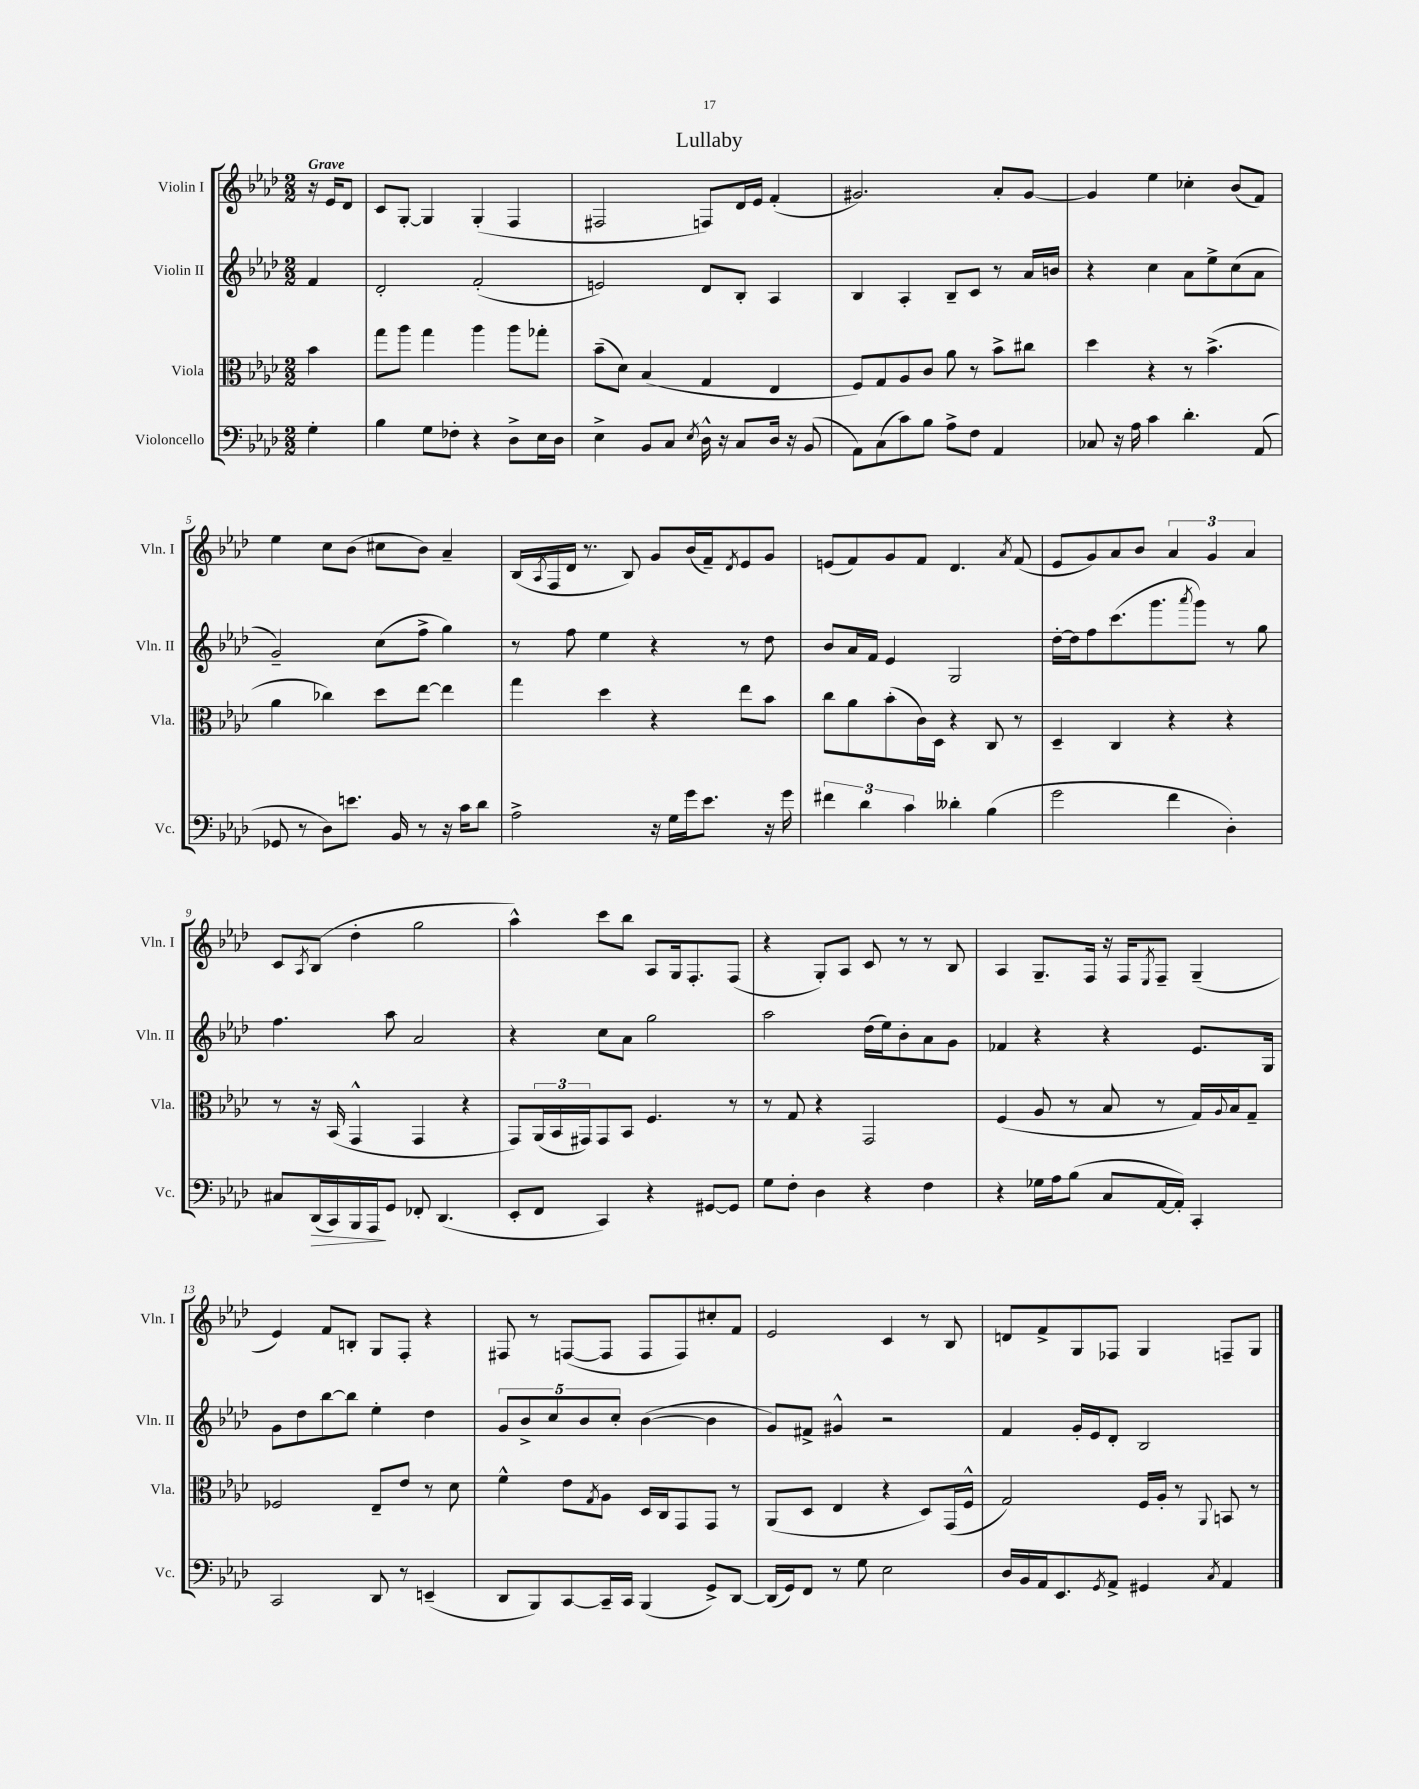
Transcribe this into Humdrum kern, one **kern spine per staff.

**kern	**kern	**kern	**kern
*staff4	*staff3	*staff2	*staff1
*clefF4	*clefC3	*clefG2	*clefG2
*k[b-e-a-d-]	*k[b-e-a-d-]	*k[b-e-a-d-]	*k[b-e-a-d-]
*M2/2	*M2/2	*M2/2	*M2/2
4G'\	4b-\	4f/	16r
.	.	.	16e-/LK
.	.	.	8d-/J
=	=	=	=
4B-\	8gg\L	2d-'/	8c/L
.	8aa-\J	.	[8G'/J
8G\L	4gg\	.	4G/]
8F-'\J	.	.	.
4r	4aa-\	(2f'/	(4G'/
8D-^\L	8aa-\L	.	4F/
16E-\L	8gg-'\J	.	.
16D-\JJ	.	.	.
=	=	=	=
4E-^\	(8b-~\L	2e/)	2F#/
.	8d-\J)	.	.
8BB-/L	(4B-/	.	.
8C/J	.	.	.
8qE-/	.	.	.
16D-^^\	4G/	8d-/L	8F/L)
16r	.	.	.
8C/L	.	8B-'/J	16d-/L
.	.	.	16e-/JJ
16D-/Jk	4E-/	4A-/	(4f'/
16r	.	.	.
(8BB-/	.	.	.
=	=	=	=
8AA-\L)	8F/L)	4B-/	2.g#/)
(8C\	8G/	.	.
8c\)	8A-/	4A-'/	.
8B-\J	8c/J	.	.
8A-^\L	8a-\	8B-~/L	.
8F\J	8r	8c/J	.
4AA-/	8b-^\L	8r	8a-'/L
.	8cc#\J	16a-/LL	[8g#/J
.	.	16b/JJ	.
=	=	=	=
8C-/	4dd-\	4r	4g#/]
16r	.	.	.
16A-\	.	.	.
4c\	4r	4cc\	4ee-\
4.d-'\	8r	8a-\L	4cc-'\
.	(4.b-^\	8ee-^\	.
.	.	(8cc\	(8b-/L
(8AA-/	.	8a-\J	8f/J)
=	=	=	=
8GG-/	4a-\	2g~/)	4ee-\
8r	.	.	.
8D-\L)	4cc-\)	.	8cc\L
8.e\J	.	.	(8b-\J
.	8dd-\L	(8cc\L	8cc#\L
16BB-/	.	.	.
8r	[8ee-\J	8ff^\J	8b-\J)
16r	4ee-\]	4gg\)	4a-~/
16c\LK	.	.	.
8d-\J	.	.	.
=	=	=	=
2A-^\	4gg\	8r	(16B-/LL
.	.	.	8qA-/
.	.	.	16F/
.	.	8ff\	16d-/JJ
.	.	.	8.r
.	4dd-\	4ee-\	.
.	.	.	8B-/)
16r	4r	4r	8g/L
16G\LL	.	.	.
16g\J	.	.	(16b-/L
8.e-\J	.	.	16f~/J)
.	.	.	8qd-/
.	8ee-\L	8r	8e-/
16r	8b-\J	8dd-\	8g/J
16g\	.	.	.
=	=	=	=
6f#\	8cc\L	8b-/L	(8e/L
.	8a-\	16a-/L	8f/)
6d-\	.	.	.
.	.	16f/JJ	.
.	(8b-'\	4e-/	8g/
6c\	.	.	.
.	16c\L)	.	8f/J
.	16D-\JJ	.	.
4d--'\	4r	2G/	4.d-/
(4B-\	8C/	.	.
.	.	.	8qa-/
.	8r	.	(8f/
=	=	=	=
2g\	4D-~/	[16dd-'\LL	8e-/L
.	.	16dd-\]J	.
.	.	8ff\	8g/)
.	4C/	(8.ccc\	8a-/
.	.	.	8b-/J
.	.	8.ggg\	.
4f\	4r	.	6a-/
.	.	8qaaa-/	.
.	.	8ggg\J)	.
.	.	.	6g/
4D-'\)	4r	8r	.
.	.	.	6a-/
.	.	8gg\	.
=	=	=	=
8C#/L	8r	4.ff\	8c/L
.	.	.	8qA-/
(16DD-/L	16r	.	(8B-/J
16CC/)	(16BB-/	.	.
16BBB-/	4GG^^/	.	4dd-'\
16AAA-/J	.	.	.
8GG/J	.	8aa-\	.
8FF-'/	4GG/	2a-/	2gg\
(4.DD-/	.	.	.
.	4r	.	.
=	=	=	=
8EE-'/L	8GG/L)	4r	4aa-^^\)
8FF/J	(24AA-/L	.	.
.	24BB-/	.	.
.	24GG#/J)	.	.
4CC/)	8GG#/	8cc\L	8ccc\L
.	8BB-/J	8a-\J	8bb-\J
4r	4.F/	2gg\	8A-/L
.	.	.	16G/k
.	.	.	8.F'/
[8GG#/L	.	.	.
8GG#/]J	8r	.	(8F/J
=	=	=	=
8G\L	8r	2aa-\	4r
8F'\J	8G/	.	.
4D-\	4r	.	8G'/L)
.	.	.	8A-/J
4r	2GG/	(16dd-\LL	8c/
.	.	16ee-\J)	.
.	.	8b-'\	8r
4F\	.	8a-\	8r
.	.	8g\J	8B-/
=	=	=	=
4r	(4F/	4f-/	4A-/
16G-\LL	8A-/	4r	8.G~/L
16A-\J	.	.	.
(8B-\J	8r	.	.
.	.	.	16F/Jk
8C/L	8B-/	4r	16r
.	.	.	16F/LK
.	.	.	8qE-/
[16AA-/L	8r	.	8F~/J
16AA-'/]JJ)	.	.	.
4CC'/	16G/LL)	8.e-/L	(4G~/
.	8qqA-/	.	.
.	16B-/J	.	.
.	8G~/J	.	.
.	.	16G/Jk	.
=	=	=	=
2CC/	2F-/	8g\L	4e-/)
.	.	8dd-\	.
.	.	[8bb-\	8f/L
.	.	8bb-\]J	8B'/J
8DD-/	8E-~/L	4ee-'\	8G/L
8r	8e-/J	.	8F'/J
(4EE~/	8r	4dd-\	4r
.	8d-\	.	.
=	=	=	=
8DD-/L	4f^^\	10g/L	8F#/
.	.	10b-^/	.
8BBB-/)	.	.	8r
.	.	10cc/	.
[8CC/	8e-\L	.	([8F/L
.	.	10b-/	.
.	8qG/	.	.
16CC~/]L	8A-\J	.	8F/]J
.	.	10cc'/J	.
16CC/JJ	.	.	.
(4BBB-/	16D-/LL	([4b-\	8F/L
.	16C/J	.	.
.	8GG/	.	8F/)
8GG^/L)	8GG/J	4b-\]	8cc#'/
[8DD-/J	8r	.	8f/J
=	=	=	=
(16DD-/]LL	(8AA-/L	8g/L)	2e-/
16GG/J)	.	.	.
8FF/J	8D-/J	8f#^/J	.
8r	4E-/	4g#^^/	.
8G\	.	.	.
2E-\	4r	2r	4c/
.	8D-/L)	.	8r
.	(16GG/L	.	8B-/
.	16F^^/JJ	.	.
=	=	=	=
16D-/LL	2G/)	4f/	8d/L
16BB-/	.	.	.
16AA-/J	.	.	8f^/
8.EE-/	.	.	.
.	.	16g'/LL	8G/
.	.	16e-/J	.
8qGG/	.	.	.
8AA-^/J	.	8d-'/J	8F-/J
4GG#/	16F/LL	2B-/	4G/
.	16A-'/JJ	.	.
.	8r	.	.
8qC/	8qqAA-/	.	.
4AA-/	8BB/	.	8F~/L
.	8r	.	8G/J
==	==	==	==
*-	*-	*-	*-
